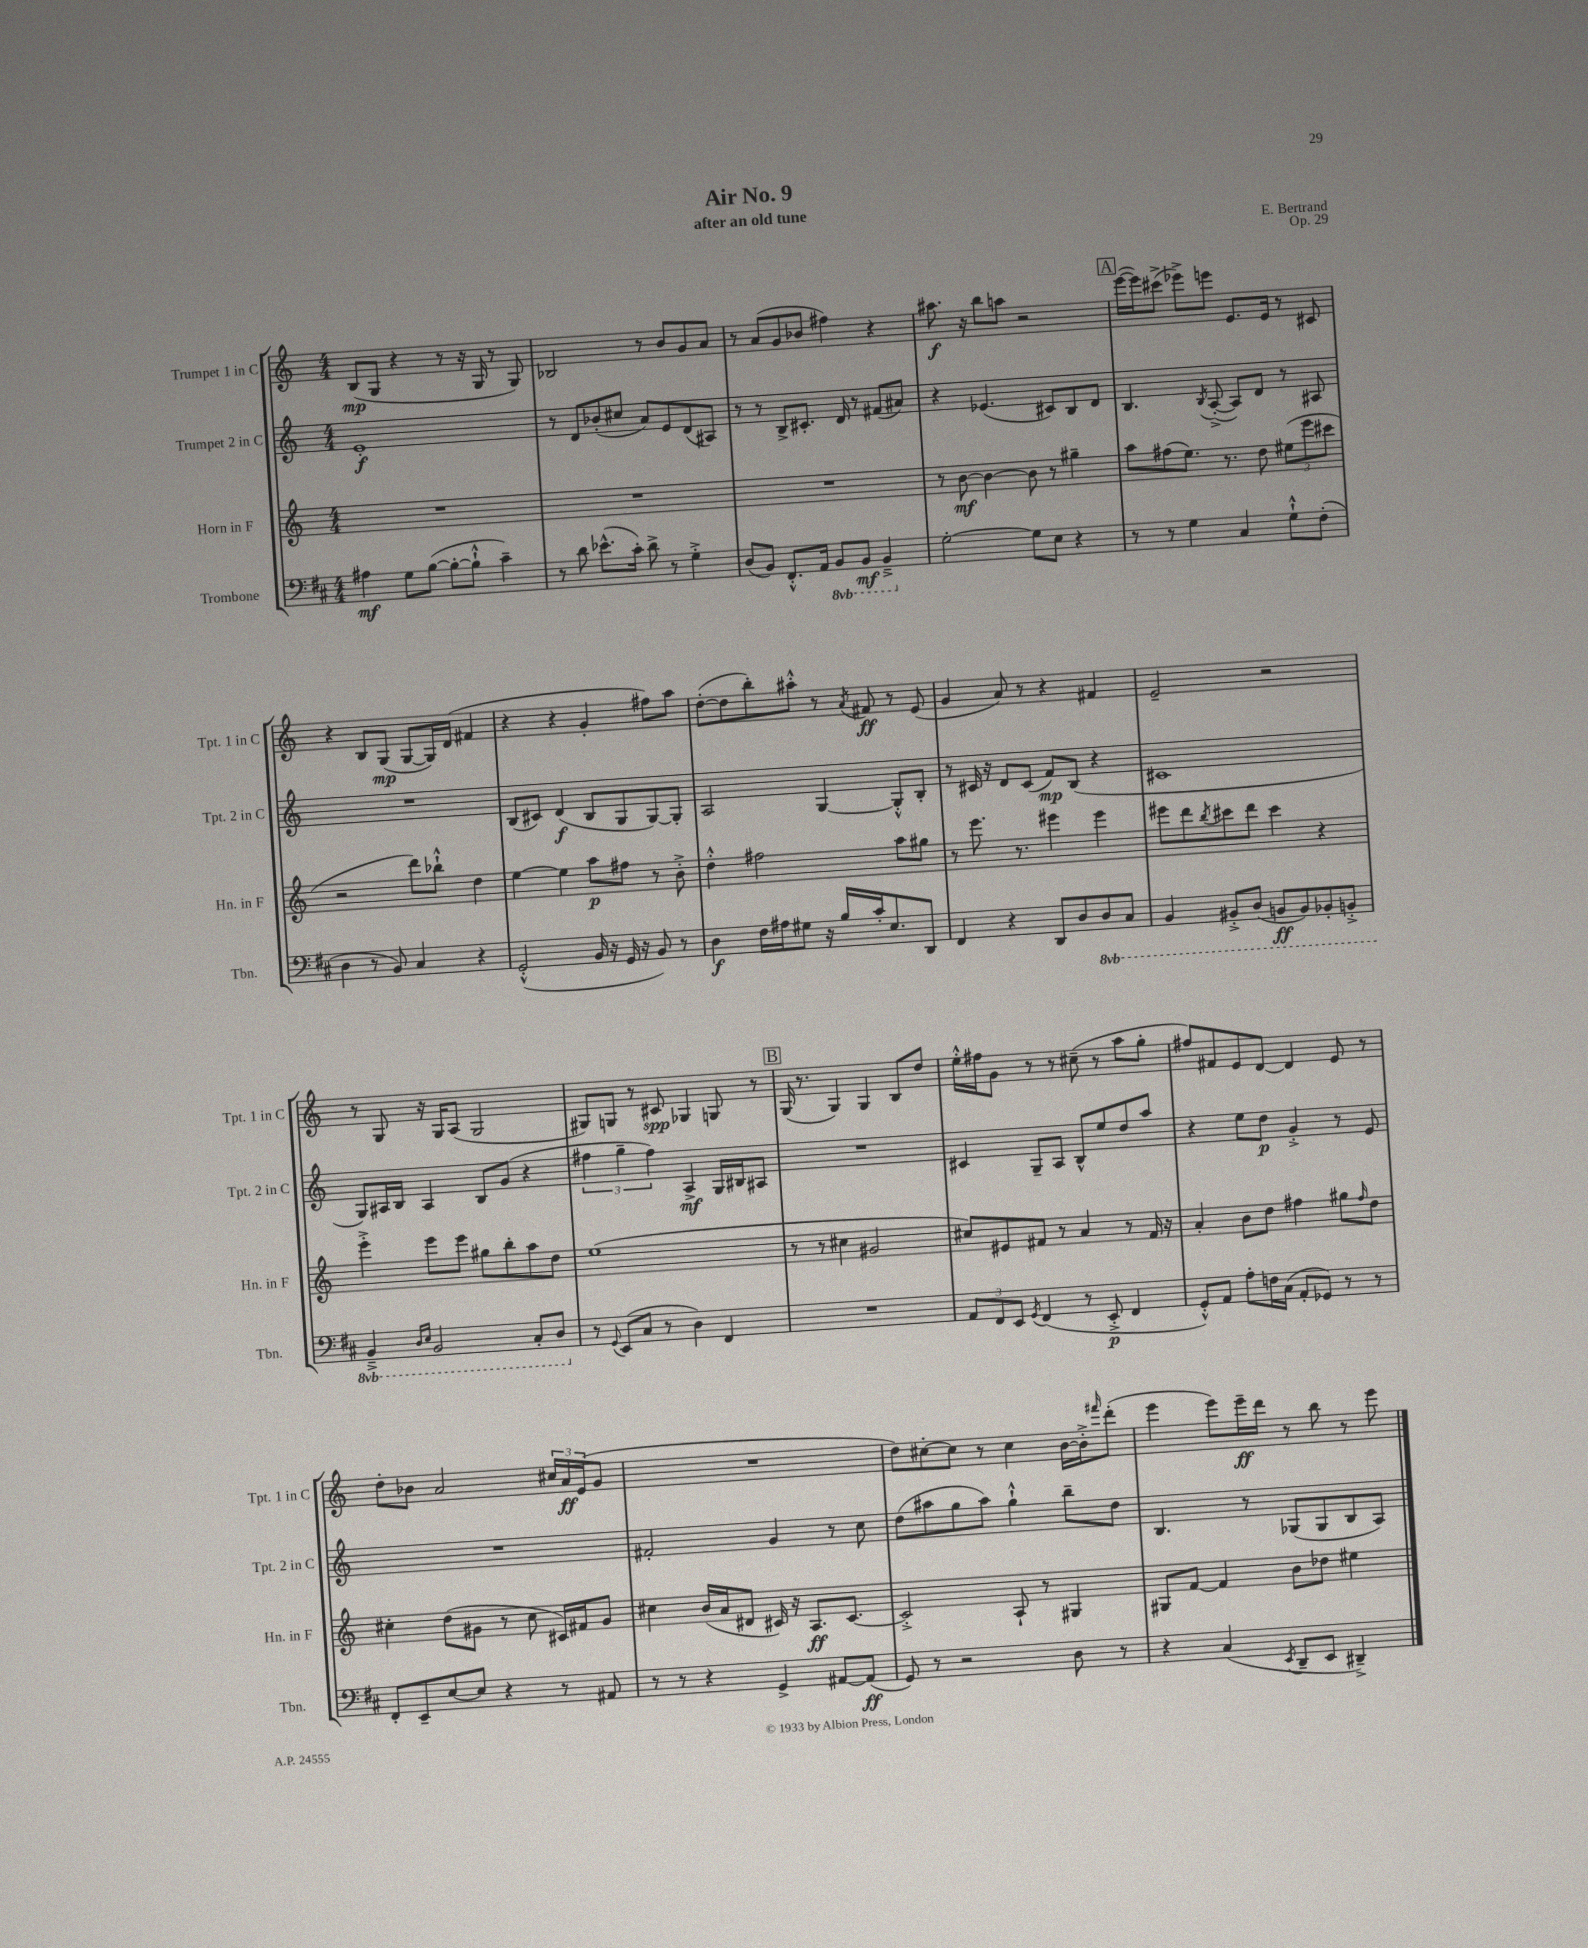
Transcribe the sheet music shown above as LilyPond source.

\header { title = "Air No. 9" composer = "E. Bertrand" subtitle = "after an old tune" opus = "Op. 29" }
<<
\new StaffGroup <<
\new Staff = "s0" \with { instrumentName = "Trumpet 1 in C" shortInstrumentName = "Tpt. 1 in C" } {
    \clef treble \key c \major \numericTimeSignature \time 4/4
    b8\mp( g8 r4 r8 r16 g16 r8 g8) |
    bes2 r8 b'8 g'8 a'8 |
    r8 a'8( g'8 bes'8 fis''4) r4 |
    ais''8.\f r16 b''8 a''8 r2 |
    \mark \markup { \box "A" } e'''16~( e'''16) cis'''8->( ees'''8->) e'''8 e'8. e'16 r8 cis'8 |
    r4 b8 g8\mp( g8~ g16) d'16( fis'4 |
    r4 r4 g'4-. fis''8) a''8 |
    d''8~-.( d''8 b''8-.) ais''8-.-^ r8 \acciaccatura { a'8 } fis'8\ff r8 e'8( |
    g'4 a'8) r8 r4 fis'4 |
    e'2-- r2 |
    r8 g8 r16 g16 a8( g2 |
    gis8) g8 r8 cis'8\spp ges4 g8 r8 |
    \mark \markup { \box "B" } g16( r8. g4) g4 b8 d''8 |
    e''16-.-^ fis''16 g'8 r8 r8 cis''8--( r8 a''8 g''8-. |
    fis''8) fis'8 e'8 d'8~ d'4 e'8 r8 |
    d''8-. bes'8 a'2 \tuplet 3/2 { cis''16 a'16\ff e'16( } g'8 |
    R1 |
    d''8) cis''8~-. cis''8 r8 cis''4 b'16~ b'16-.-> \grace { fis'''16 } d'''8-.( |
    e'''4 e'''8) e'''16--\ff d'''16 r8 b''8 r8 e'''8 \bar "|." |
}
\new Staff = "s1" \with { instrumentName = "Trumpet 2 in C" shortInstrumentName = "Tpt. 2 in C" } {
    \clef treble \key c \major \numericTimeSignature \time 4/4
    e'1-.\f |
    r8 d'8 bes'8-.( cis''8 a'8) e'8 d'8( ais8) |
    r8 r8 b8-> cis'8.-. d'16 r8 fis'8( ais'8) |
    r4 ees'4.( cis'8) b8 d'8 |
    \mark \markup { \box "A" } b4. \acciaccatura { b8 } a8~-.->( a8) d'8 r8 ais8 |
    R1 |
    b8( cis'8) d'4\f( b8 g8 g8~) g8-. |
    a2 g4~ g8-.-^ b8-. |
    r8 cis'16 r16 d'8 cis'8( f'8\mp) b8( r4 |
    cis'1 |
    g8) ais16 b16 ais4 b8 g'8( r4 |
    \tuplet 3/2 { fis''4 g''4-- fis''4) } a4->\mf g16 bis16 ais8 |
    \mark \markup { \box "B" } R1 |
    cis'4 g8-- a8 b8-^ e''8 d''8 a''8 |
    r4 e''8 d''8\p g'4-.-> r8 e'8 |
    R1 |
    fis'2-. g'4 r8 c''8 |
    d''8( ais''8 g''8 ais''8) g''4-!-^ b''8-- d''8 |
    b4. r8 ges8( ges8 b8 a8) \bar "|." |
}
\new Staff = "s2" \with { instrumentName = "Horn in F" shortInstrumentName = "Hn. in F" } {
    \clef treble \key c \major \numericTimeSignature \time 4/4
    R1 |
    R1 |
    R1 |
    r8 b'8~\mf b'4~ b'8 r8 gis''4-- |
    \mark \markup { \box "A" } a''8 fis''8( e''8.) r8. d''8 \tuplet 3/2 { eis''8( e'''8 cis'''8 } |
    r2 d'''8) bes''8-!-^ d''4 |
    e''4~ e''4 a''8\p fis''8 r8 b'8-.-> |
    d''4-.-^ fis''2 a''8 gis''8 |
    r8 e'''8. r8. eis'''4 eis'''4 |
    eis'''8 d'''8 \acciaccatura { b''8 } cis'''8 d'''8 cis'''4 r4 |
    e'''4-.-> e'''8 e'''8 gis''8 b''8-. a''8 d''8 |
    e''1( |
    \mark \markup { \box "B" } r8 r8 cis''4 gis'2 |
    cis''8) eis'8 fis'8 r8 a'4 r8 fis'16 r16 |
    a'4-. b'8 d''8 fis''4 gis''8 \grace { fis''16 } d''8 |
    cis''4-. d''8( gis'8 r8 cis''8 cis'16) fis'16 gis'8 |
    cis''4 b'16( a'16 dis'8 cis'16) r16 a8.\ff cis'8.~ |
    cis'2-.-> a8-! r8 gis4 |
    gis8 f'8~ f'4 b'8 des''8 eis''4 \bar "|." |
}
\new Staff = "s3" \with { instrumentName = "Trombone" shortInstrumentName = "Tbn." } {
    \clef bass \key d \major \numericTimeSignature \time 4/4 \set Staff.ottavationMarkups = #ottavation-simple-ordinals
    ais4\mf g8 b8~( b8~-. b8-!-^ cis'4--) |
    r8 d'8 ees'8.-^( cis'16-.) d'8-> r8 g4-.-> |
    d8( b,8) fis,8.-.-^ a,16 \ottava #-1 b,,8 b,,8\mf b,,4---> \ottava #0 |
    g2~-. g8 e8 r4 |
    \mark \markup { \box "A" } r8 r8 g4 cis4 g8-!-^ fis8-.( |
    d4 r8 b,8) cis4 r4 |
    g,2-.-^( b,16 r16 g,16 r16 b,8) r8 |
    d4\f fis16 ais16 gis8 r16 b16 cis'16-. e8. d,8 |
    fis,4 r4 d,8 d8 \ottava #-1 d,8 cis,8 |
    b,,4 bis,,8-.-> d,8( b,,8\ff b,,8) bes,,8-. b,,8-.-> |
    b,,4---> \grace { d,16 e,16 } b,,2 cis,8-. d,8 \ottava #0 |
    r8 \appoggiatura { g,8 } e,8( cis8 r8 d4) fis,4 |
    \mark \markup { \box "B" } R1 |
    \tuplet 3/2 { a,8 fis,8 e,8 } \acciaccatura { g,8 } fis,4( r8 e,8-.->\p fis,4 |
    g,8-.-^) a,8 a8-. f16 cis16( a,8-. ges,8) r8 r8 |
    fis,8-. e,8-- e8~ e8 r4 r8 ais,8 |
    r8 r8 r4 g,4-> ais,8~ ais,8\ff( |
    g,8) r8 r2 d8 r8 |
    r4 cis4( \acciaccatura { e,8 } d,8-- e,8 dis,4--->) \bar "|." |
}
>>
>>
\layout { \context { \Score \remove "Bar_number_engraver" } }
